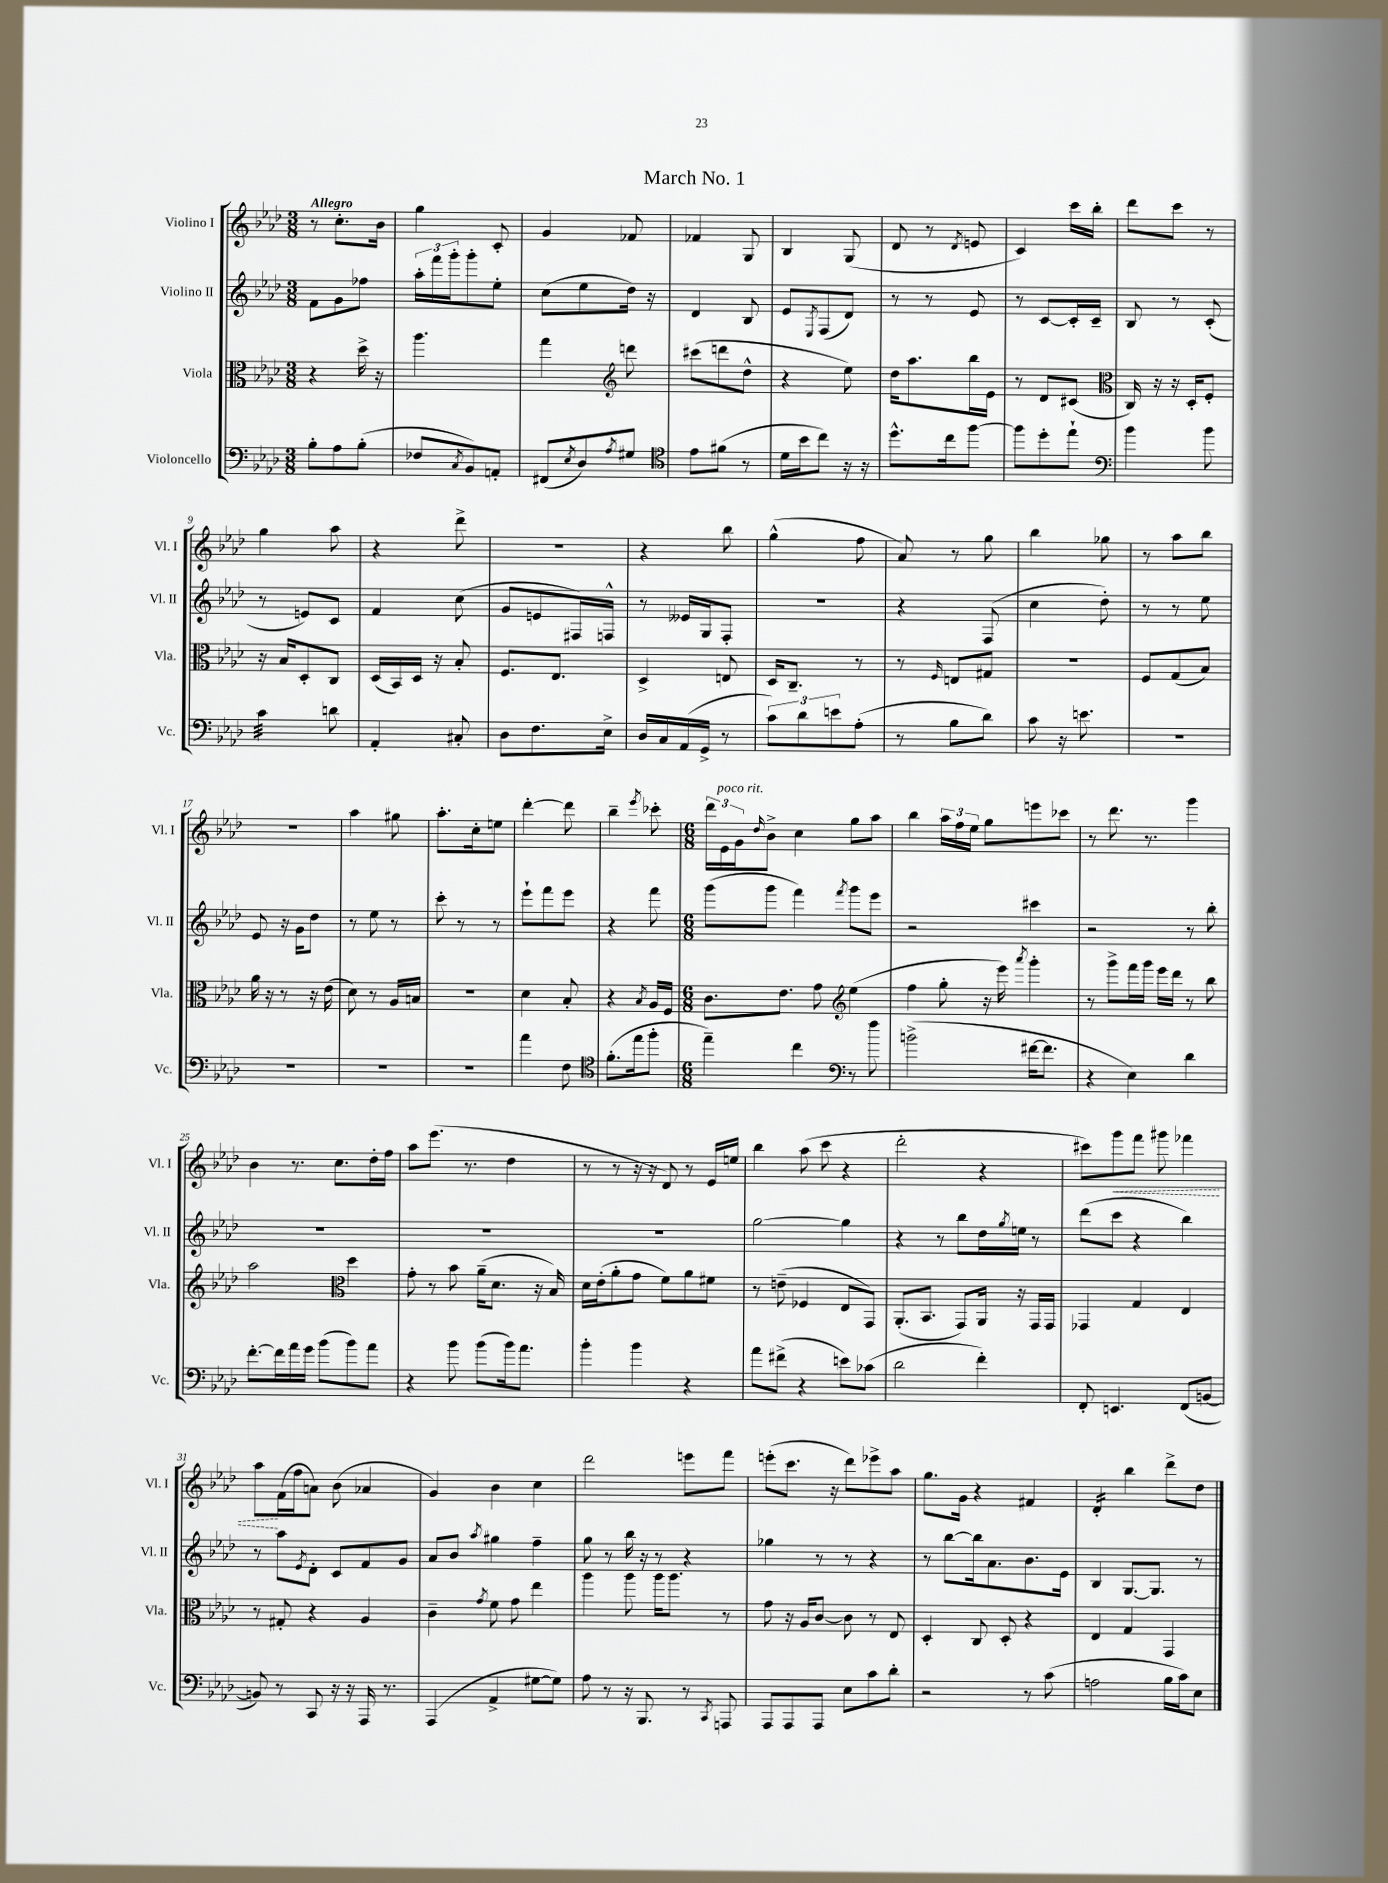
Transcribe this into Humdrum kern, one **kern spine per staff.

**kern	**kern	**kern	**kern
*staff4	*staff3	*staff2	*staff1
*clefF4	*clefC3	*clefG2	*clefG2
*k[b-e-a-d-]	*k[b-e-a-d-]	*k[b-e-a-d-]	*k[b-e-a-d-]
*M3/8	*M3/8	*M3/8	*M3/8
8B-'\L	4r	8f\L	8r
8A-\	.	8g\	8.cc'\L
(8B-'\J	16dd-^\	8ff-\J	.
.	16r	.	16b-\Jk
=	=	=	=
8F-/L	4.aa-\	24aa-'\LL	4gg\
.	.	24fff\	.
.	.	24ggg'\J	.
8qC/	.	.	.
8BB-/)	.	8ggg'\	.
8AA'/J	.	8ee-'\J	8c'/
=	=	=	=
(8FF#/L	4gg\	(8cc\L	4g/
8qE-/	.	.	.
8D-/)	.	8ee-\	.
*	*clefG2	*	*
8qA-/	.	.	.
8G#/J	8ddd\	16dd-\Jk)	8f-/
.	.	16r	.
=	=	=	=
*clefC4	*	*	*
8e-\L	(8ccc#\L	4d-/	4f-/
(8f#\J	8ddd\	.	.
8r	8dd-^^\J	8B-/	8G/
=	=	=	=
16d-\LL	4r	8e-/L	4B-/
16b-\J	.	.	.
.	.	8qE-/	.
8cc\J)	.	(8F/	.
16r	8ee-\)	8d-/J)	(8G/
16r	.	.	.
=	=	=	=
8.dd-^^\L	16dd-\LK	8r	8d-/
.	8.aa-\	.	.
.	.	8r	8r
16cc\k	.	.	.
.	.	.	8qd-/
[8ff\J	16bb-\L	8e-/	8e/
.	16e-\JJ	.	.
=	=	=	=
8ff\]L	8r	8r	4c/)
8dd-'\	8d-/L	[8c/L	.
8ee-`\J	(8c#/J	16c'/]L	16ccc\LL
.	.	16c~/JJ	16bb-'\JJ
=	=	=	=
*clefF4	*clefC3	*	*
4b-\	16C/)	8B-/	8ddd-\L
.	16r	.	.
.	16r	8r	8ccc\J
.	16D-'/LK	.	.
8b-\	8F'/J	(8c'/	8r
=	=	=	=
4c\	16r	8r	4gg\
.	16B-/LK	.	.
.	8D-'/	8e/L)	.
8d\	8C/J	8c/J	8aa-\
=	=	=	=
4AA-'/	(16D-/LL	4f/	4r
.	16BB-/)	.	.
.	16D-/JJ	.	.
.	16r	.	.
8C#'/	8B-'/	(8cc\	8ddd-^\
=	=	=	=
8D-\L	8.F/L	8g/L	4.r
8.F\	.	8e/	.
.	8.E-/J	.	.
.	.	16F#/L)	.
16E-^\Jk	.	16F^^/JJ	.
=	=	=	=
16D-/LL	4D-^/	8r	4r
16C/	.	.	.
(16AA-/	.	16e--/LL	.
16GG^/JJ	.	16G/J	.
8r	8E/	8F'/J	8bb-\
=	=	=	=
12c\L)	16D-/LK	4.r	(4gg^^\
.	8.C~/J	.	.
12d-\	.	.	.
12e\	.	.	.
(8A-'\J	8r	.	8ff\
=	=	=	=
8r	8r	4r	8a-/)
.	16qqF/	.	.
8B-\L	8E/L	.	8r
8d-\J)	8G#/J	(8F/	8gg\
=	=	=	=
8c\	4.r	4cc\	4bb-\
16r	.	.	.
8.e\	.	.	.
.	.	8dd-'\)	8gg-\
=	=	=	=
4.r	8F/L	8r	8r
.	(8G/	8r	8aa-\L
.	8B-/J)	8ee-\	8bb-\J
=	=	=	=
4.r	16a-\	8e-/	4.r
.	16r	.	.
.	8r	16r	.
.	.	16g\LK	.
.	16r	8dd-\J	.
.	(16e-\	.	.
=	=	=	=
4.r	8d-\)	8r	4aa-\
.	8r	8ee-\	.
.	16A-/LL	8r	8gg#\
.	16B/JJ	.	.
=	=	=	=
4.r	4.r	8ccc'\	8.aa-'\L
.	.	8r	.
.	.	.	16cc'\k
.	.	8r	8ee\J
=	=	=	=
4a-\	4d-\	8eee-`\L	[4ddd-'\
.	.	8fff\	.
8F\	8B-'/	8eee-\J	8ddd-\]
=	=	=	=
*clefC4	*	*	*
(8.f'\L	4r	4r	4bb-~\
16ee-\k	.	.	.
.	8qB-/	.	8qeee-/
8ff'\J	16A-/LL	8fff\	8ccc-'\
.	16F/JJ	.	.
=	=	=	=
*M6/8	*M6/8	*M6/8	*M6/8
4ee-~\)	8.c\L	(8ggg\L	24ddd-\LL
.	.	.	24e-\
.	.	.	24g\J
.	.	.	16qqdd-/
.	.	8ggg\J	8b-^\J
.	8.e-\J	.	.
4cc\	.	4fff\)	4cc\
.	8g\	.	.
*	*clefG2	*	*
.	.	8qfff/	.
8r	(4ee-\	8ggg\L	8gg\L
8ff\	.	8eee-\J	8aa-\J
=	=	=	=
*clefF4	*	*	*
(2b^\	4ff\	2r	4bb-\
.	8gg'\	.	24aa-\LL
.	.	.	24ff\
.	.	.	24ee-\JJ
.	16r	.	8gg\L
.	16eee-\)	.	.
.	8qaaa-/	.	.
[16f#\LK	4ggg'\	4ccc#\	8eee\
8.f#\]J	.	.	.
.	.	.	8ccc-\J
=	=	=	=
4r	8r	2r	8r
.	8ggg^\L	.	8.ddd-\
4E-\)	16fff\L	.	.
.	16ggg\JJ	.	8.r
.	16eee-\LL	.	.
.	16ddd-\JJ	.	.
4d-\	8r	8r	4ggg\
.	8bb-\	8bb-'\	.
=	=	=	=
[8.f'\L	2aa-\	2.r	4b-\
16f\]L	.	.	.
16a-\	.	.	8.r
16g\JJ	.	.	.
(8b-\L	.	.	.
.	.	.	8.cc\L
*	*clefC3	*	*
8b-\)	4dd-\	.	.
8a-\J	.	.	16dd-'\L
.	.	.	16ff\JJ
=	=	=	=
4r	8g'\	2.r	8aa-\L
.	8r	.	(8.eee-\J
8b-\	8b-\	.	.
.	.	.	8.r
(8b-\L	(16a-~\LK	.	.
.	8.d-\J	.	.
16b-\k)	.	.	4dd-\
8.a-\J	.	.	.
.	16r	.	.
.	16B-/)	.	.
=	=	=	=
4b-'\	16d-\LL	2.r	8r
.	(16e-'\J	.	.
.	8a-'\	.	8r
4b-\	8g\J	.	16r
.	.	.	16r
.	8f\L)	.	8d-/)
4r	8a-\	.	8r
.	8f#\J	.	16e-/LL
.	.	.	16ee/JJ
=	=	=	=
8a-\L	8r	[2gg\	4bb-\
(8f#^\J	(8e~\	.	.
4r	4F-/	.	(8aa-\
.	.	.	8ccc\
8e\L)	8E-/L	4gg\]	4r
(8c-\J	8GG/J)	.	.
=	=	=	=
2d-\	(8.AA-'/L	4r	2ddd-'\
.	8.BB-/J	.	.
.	.	8r	.
.	8GG/L)	8bb-\L	.
4f'\)	16AA-/Jk	16dd-\L	4r
.	.	8qgg/	.
.	16r	16ee\JJ	.
.	16GG/LL	8r	.
.	16GG/JJ	.	.
=	=	=	=
8FF'/	4GG-/	(8ddd-\L	8ccc#\L)
4.EE/	.	8ccc\J	8ggg\
.	4G/	4r	8fff\J
.	.	.	8ggg#\
(8FF/L	4E-/	4bb-\)	4fff-\
[8BB/J	.	.	.
=	=	=	=
8BB/])	8r	8r	8aa-\L
8r	8G#'/	8aa-\L	(16f\L
.	.	.	16ff\J
.	.	8qe-/	.
8CC/	4r	8d-'\J	8a\J)
16r	.	8c/L	(8b-\
16r	.	.	.
16AAA-/	4A-/	8f/	4a-/
8.r	.	.	.
.	.	8g/J	.
=	=	=	=
(4AAA-/	4c~\	8a-/L	4g/)
.	.	8b-/J	.
.	8qg/	8qaa-/	.
4AA-^/	8f\	4gg#\	4b-\
.	8g\	.	.
[8G#\L	4ee-\	4ff~\	4cc\
8G#\]J)	.	.	.
=	=	=	=
8A-\	4aa-\	8gg\	2ddd-\
8r	.	8r	.
16r	8aa-\	16bb-\	.
8.BBB-/	.	16r	.
.	16aa-\LK	8r	.
.	8.aa-\J	.	.
8r	.	4r	8eee\L
8qCC/	.	.	.
8AAA/	8r	.	8fff\J
=	=	=	=
8AAA-/L	8g\	4gg-\	(8eee'\L
8AAA-/	16r	.	8.ccc\J
.	16A-/LK	.	.
8AAA-/J	[8c/J	8r	.
.	.	.	16r
8E-\L	8c\]	8r	8ddd-\L)
8c\	8r	4r	8eee-^\
8d-'\J	8E-/	.	8aa-\J
=	=	=	=
2r	4D-'/	8r	8.gg\L
.	.	[8bb-\L	.
.	.	.	16g\Jk
.	8C/	16bb-\]k	4r
.	.	8.a-\	.
.	8D-'/	.	.
8r	4r	8.b-\	4f#/
(8c\	.	.	.
.	.	16e-\Jk	.
=	=	=	=
2A\	4E-/	4B-/	4d-'/
.	4G/	[8.G/L	4bb-\
.	.	8.G/]J	.
16B-\LL	4GG/	.	8ddd-^\L
16c\J)	.	.	.
8E-\J	.	8r	8dd-\J
==	==	==	==
*-	*-	*-	*-
